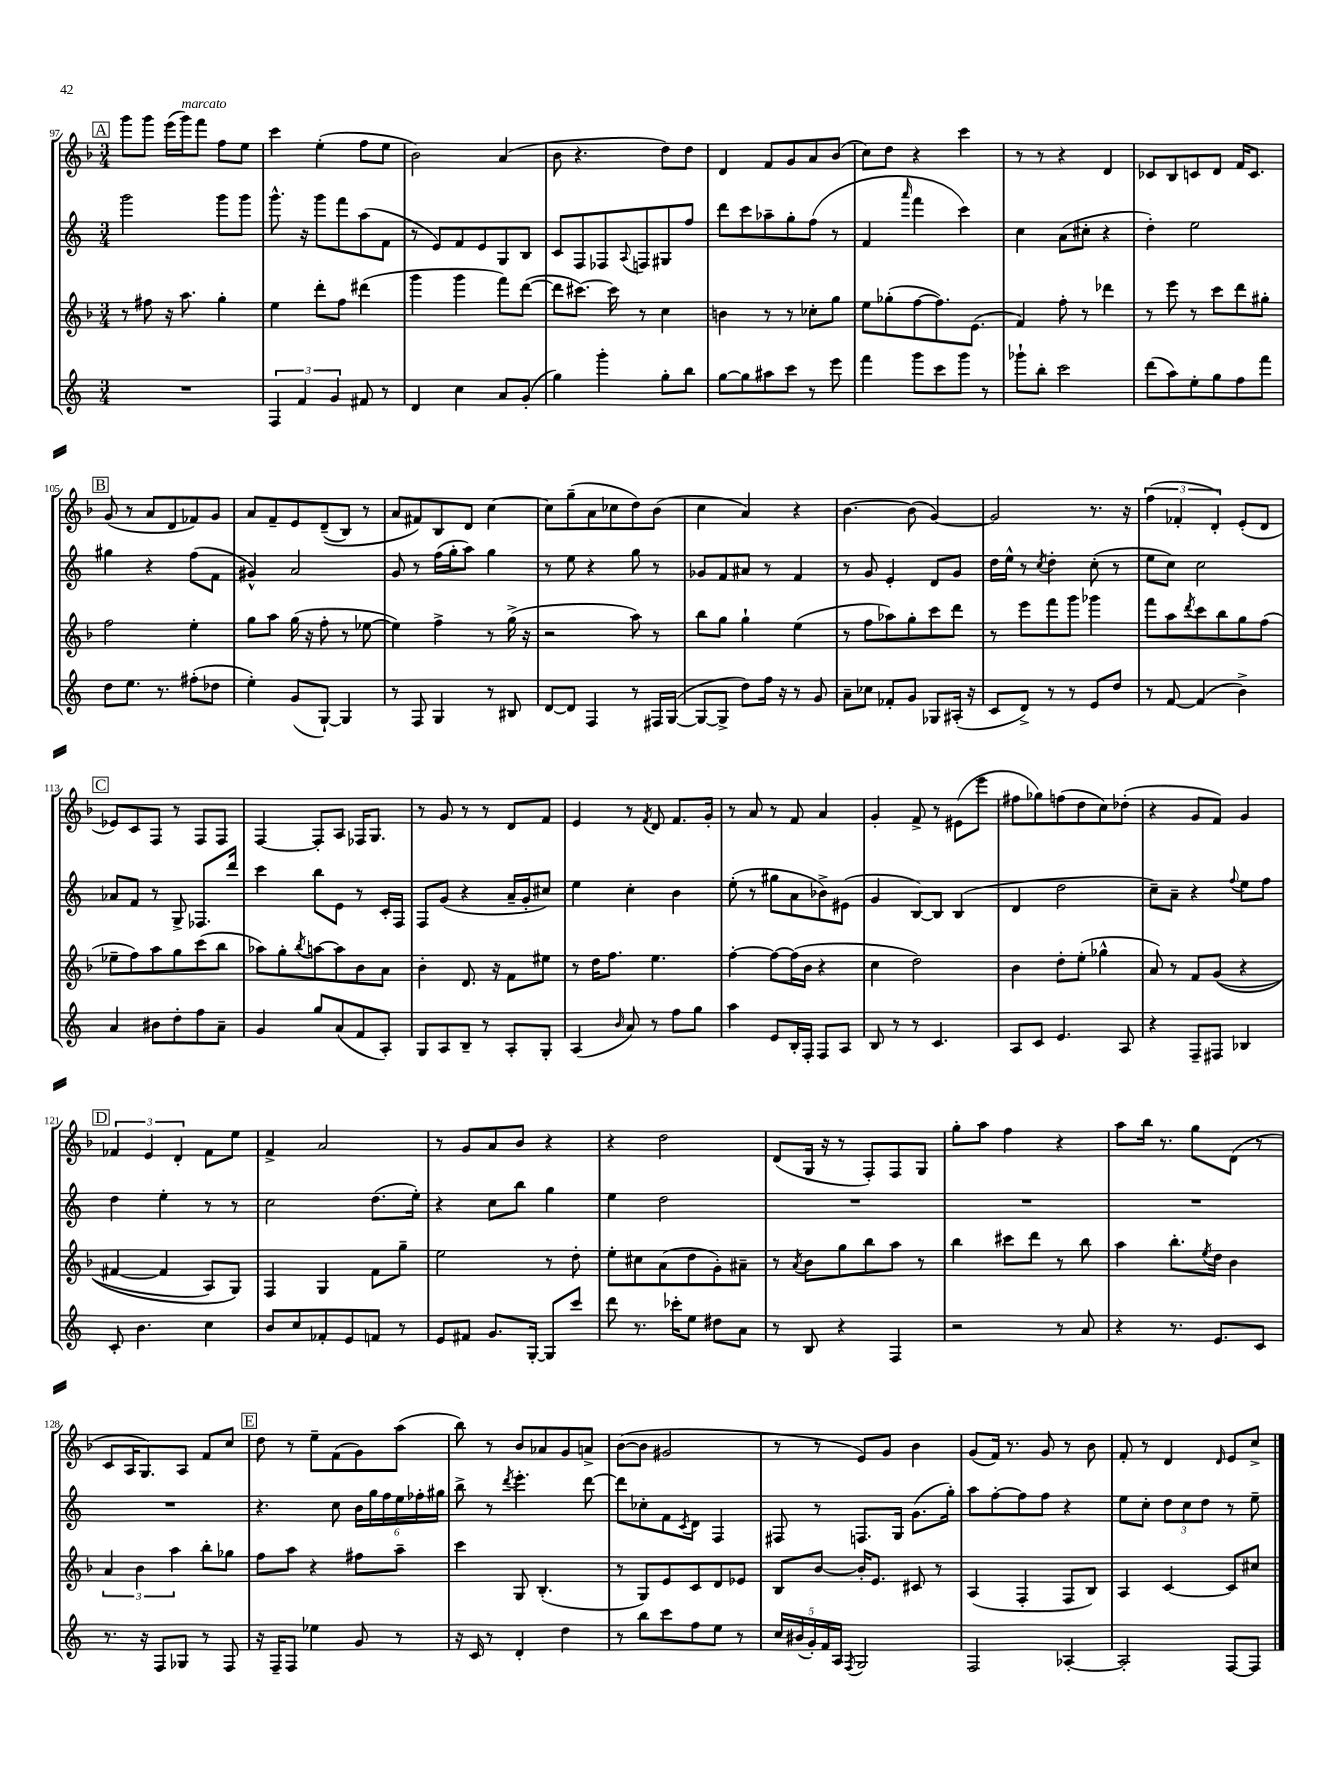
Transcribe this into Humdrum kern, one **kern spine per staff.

**kern	**kern	**kern	**kern
*staff4	*staff3	*staff2	*staff1
*clefG2	*clefG2	*clefG2	*clefG2
*k[]	*k[b-]	*k[]	*k[b-]
*M3/4	*M3/4	*M3/4	*M3/4
2.r	8r	2ggg	8ggg
.	8ff#	.	8ggg
.	16r	.	(16eee
.	8.aa	.	16ggg)
.	.	.	8fff
.	4gg'	8ggg	8ff
.	.	8ggg	8ee
=	=	=	=
6F	4ee	8.ggg^^	4ccc
6f	.	.	.
.	.	16r	.
.	8ddd'	8ggg	(4ee'
6g	.	.	.
.	8ff	8fff	.
8f#	(4ddd#	(8aa	8ff
8r	.	8f	8ee
=	=	=	=
4d	4ggg	8r	2b-)
.	.	8e)	.
4cc	4ggg	8f	.
.	.	8e	.
8a	8fff)	8G	(4a
(8g'	([8ddd	8B	.
=	=	=	=
4gg)	8ddd]	8c	8b-
.	[8.ccc#)	8F	4.r
4ggg'	.	8F-	.
.	16ccc#]	.	.
.	.	8qqA	.
.	8r	8F	.
8gg'	4cc	8G#	8dd)
8bb	.	8ff	8dd
=	=	=	=
[8gg	4b	8ddd	4d
8gg]	.	8ccc	.
8aa#	8r	8aa-~	8f
8ccc	8r	8gg'	8g
8r	8cc-'	(8ff	8a
8eee	8gg	8r	(8b-
=	=	=	=
4fff	8ee	4f	8cc)
.	(8gg-'	.	8dd
.	.	16qqaaa	.
8ggg	[8ff	4fff	4r
8ccc	8.ff])	.	.
8ggg	.	4ccc)	4ccc
.	(8.e	.	.
8r	.	.	.
=	=	=	=
8ggg-`	4f)	4cc	8r
8bb'	.	.	8r
2ccc	8ff'	(8a	4r
.	8r	8cc#'	.
.	4ddd-	4r	4d
=	=	=	=
(8ddd	8r	4dd')	8c-
8aa)	8eee	.	8B-
8ee'	8r	2ee	8c
8gg	8ccc	.	8d
8ff	8ddd	.	16f
.	.	.	8.c
8fff	8gg#'	.	.
=	=	=	=
8dd	2ff	4gg#	(8g
8.ee	.	.	8r
.	.	4r	8a
8.r	.	.	.
.	.	.	8d
(8ff#'	4ee'	(8ff	8f-)
8dd-	.	8f	8g
=	=	=	=
4ee')	8gg	4g#^^)	8a
.	8aa	.	8f~
(8g	(16gg	2a	8e
.	16r	.	.
[8G`)	8ff'	.	&((8d~
4G]	8r	.	8B-)
.	[8ee-	.	8r
=	=	=	=
8r	4ee-])	8g	8a
8F	.	8r	8f#&)
4G	4ff^	(16ff	8B-
.	.	16gg'	.
.	.	8aa)	8d
8r	8r	4gg	[4cc
8B#	(16gg^	.	.
.	16r	.	.
=	=	=	=
[8d	2r	8r	8cc]
8d]	.	8ee	(8gg~
4F	.	4r	8a
.	.	.	8cc-
8r	8aa)	8gg	8dd)
16F#	8r	8r	(8b-
([16G	.	.	.
=	=	=	=
8G_	8bb-	8g-	4cc
8G^]	8gg	8f	.
8dd)	4gg`	8a#	4a)
16ff	.	8r	.
16r	.	.	.
8r	(4ee	4f	4r
8g	.	.	.
=	=	=	=
8a~	8r	8r	[4.b-
8cc-	8ff	8g	.
8f-'	8aa-)	4e'	.
8g	8gg'	.	(8b-]
8G-	8ccc	8d	[4g)
(16A#'	8ddd	8g	.
16r	.	.	.
=	=	=	=
8c	8r	16dd	2g]
.	.	16ee^^	.
8d^)	8eee	8r	.
.	.	8qcc	.
8r	8fff	4dd'	.
8r	8ggg	.	.
8e	4ggg-	(8cc'	8.r
8dd	.	8r	.
.	.	.	16r
=	=	=	=
8r	8fff	8ee	(6ff
[8f	8aa	8cc)	.
.	.	.	6f-'
.	8qddd	.	.
(4f]	8ccc	2cc	.
.	.	.	6d')
.	8bb-	.	.
4b^)	8gg	.	(8e'
.	(8ff	.	8d
=	=	=	=
4a	8ee-~	8a-	8e-)
.	8ff)	8f	8c
8b#	8aa	8r	8F
8dd'	8gg	8G^	8r
8ff	(8ccc	8.F-	8F
8a~	8bb-	.	8F
.	.	16ddd	.
=	=	=	=
4g	8aa-)	4ccc	[4F
.	8gg'	.	.
.	8qbb-	.	.
8gg	[8aa	8bb	8F']
(8a	8aa]	8e	8A
8f	8b-	8r	16F-
.	.	.	8.G
8A')	8a	16c'	.
.	.	16F	.
=	=	=	=
8G	4b-'	8F	8r
8A	.	(8g	8g
8B~	8.d	4r	8r
8r	.	.	8r
.	16r	.	.
8A'	8f	16a~	8d
.	.	16g'	.
8G'	8ee#	8cc#)	8f
=	=	=	=
(4A	8r	4ee	4e
.	16dd	.	.
.	8.ff	.	.
16qqb	.	.	.
8a)	.	4cc'	8r
.	.	.	8qf
8r	4.ee	.	8d
8ff	.	4b	8.f
8gg	.	.	.
.	.	.	16g'
=	=	=	=
4aa	[4ff'	(8ee'	8r
.	.	8r	8a
8e	8ff_	8gg#	8r
16B'	(16ff]	8a	8f
16F'	16b-	.	.
8F	4r	8b-^)	4a
8A	.	(8e#	.
=	=	=	=
8B	4cc	4g	4g'
8r	.	.	.
8r	2dd)	[8B)	8f^
4.c	.	8B]	8r
.	.	(4B	(8e#
.	.	.	8eee
=	=	=	=
8A	4b-	4d	8ff#
8c	.	.	8gg-)
4.e	8dd'	2dd	(8ff
.	(8ee'	.	8dd
.	4gg-^^	.	8cc)
8A	.	.	(8dd-'
=	=	=	=
4r	8a)	8cc~)	4r
.	8r	8a~	.
8F~	8f	4r	8g
8F#	&((8g	.	8f)
.	.	8qqff	.
4B-	4r	8ee	4g
.	.	8ff	.
=	=	=	=
8c'	[4f#	4dd	6f-
4.b	.	.	.
.	.	.	6e
.	4f#]	4ee'	.
.	.	.	6d'
4cc	8A)	8r	8f-
.	8G&)	8r	8ee
=	=	=	=
8b	4F	2cc	4f^
8cc	.	.	.
8f-'	4G	.	2a
8e	.	.	.
8f	8f	(8.dd	.
8r	8gg~	.	.
.	.	16ee')	.
=	=	=	=
8e	2ee	4r	8r
8f#	.	.	8g
8.g	.	8cc	8a
.	.	8bb	8b-
[16G'	.	.	.
8G]	8r	4gg	4r
8ccc	8dd'	.	.
=	=	=	=
8ddd	8ee'	4ee	4r
8.r	8cc#	.	.
.	(8a	2dd	2dd
16ccc-'	.	.	.
8ee	8dd	.	.
8dd#	8g')	.	.
8a	8a#~	.	.
=	=	=	=
8r	8r	2.r	(8d
.	8qa	.	.
8B	8b-	.	16G
.	.	.	16r
4r	8gg	.	8r
.	8bb-	.	8F')
4F	8aa	.	8F
.	8r	.	8G
=	=	=	=
2r	4bb-	2.r	8gg'
.	.	.	8aa
.	8ccc#	.	4ff
.	8ddd	.	.
8r	8r	.	4r
8a	8bb-	.	.
=	=	=	=
4r	4aa	2.r	8aa
.	.	.	16bb-
.	.	.	8.r
8.r	8.bb-'	.	.
.	.	.	8gg
.	8qee	.	.
8.e	16dd	.	.
.	4b-	.	(8d
8c	.	.	8r
=	=	=	=
8.r	6a	2.r	8c
.	.	.	16A
.	6b-	.	.
16r	.	.	8.G)
8F	.	.	.
.	6aa	.	.
8G-	.	.	8A
8r	8bb-'	.	8f
8F	8gg-	.	8cc
=	=	=	=
16r	8ff	4.r	8dd
16F~	.	.	.
8F	8aa	.	8r
4ee-	4r	.	8ee~
.	.	8cc	(8f
8g	8ff#	24b	8g)
.	.	24gg	.
.	.	24ff	.
8r	8aa~	24ee	(8aa
.	.	24ff-'	.
.	.	24gg#	.
=	=	=	=
16r	4ccc	8bb^	8bb-)
16c	.	.	.
8r	.	8r	8r
.	.	8qddd	.
4d'	8G	4.eee'	8b-
.	(4.B-'	.	8a-
4dd	.	.	8g
.	.	[8ddd	8a^
=	=	=	=
8r	8r	8ddd]	([8b-
8bb	8G)	8cc-'	8b-]
8ccc	8e	8f	2g#
.	.	8qc	.
8ff	8c	8d	.
8ee	8d	4F	.
8r	8e-	.	.
=	=	=	=
20cc	8B-	8F#	8r
(20b#	.	.	.
20g')	.	.	.
.	[8b-	8r	8r
20f	.	.	.
20A	.	.	.
8qF	.	.	.
2G	16b-']	8.F	8e)
.	8.e	.	.
.	.	.	8g
.	.	16G	.
.	8c#	(8.g	4b-
.	8r	.	.
.	.	16gg')	.
=	=	=	=
2F	(4A	8aa	(8g
.	.	[8ff'	16f)
.	.	.	8.r
.	4F'	8ff]	.
.	.	8ff	8g
[4A-'	8F	4r	8r
.	8B-)	.	8b-
=	=	=	=
2A-']	4A	8ee	8f'
.	.	8cc'	8r
.	[4c	12dd	4d
.	.	12cc	.
.	.	12dd	.
.	.	.	16qqd
[8F	8c]	8r	8e
8F]	8cc#	8ee~	8cc^
==	==	==	==
*-	*-	*-	*-
